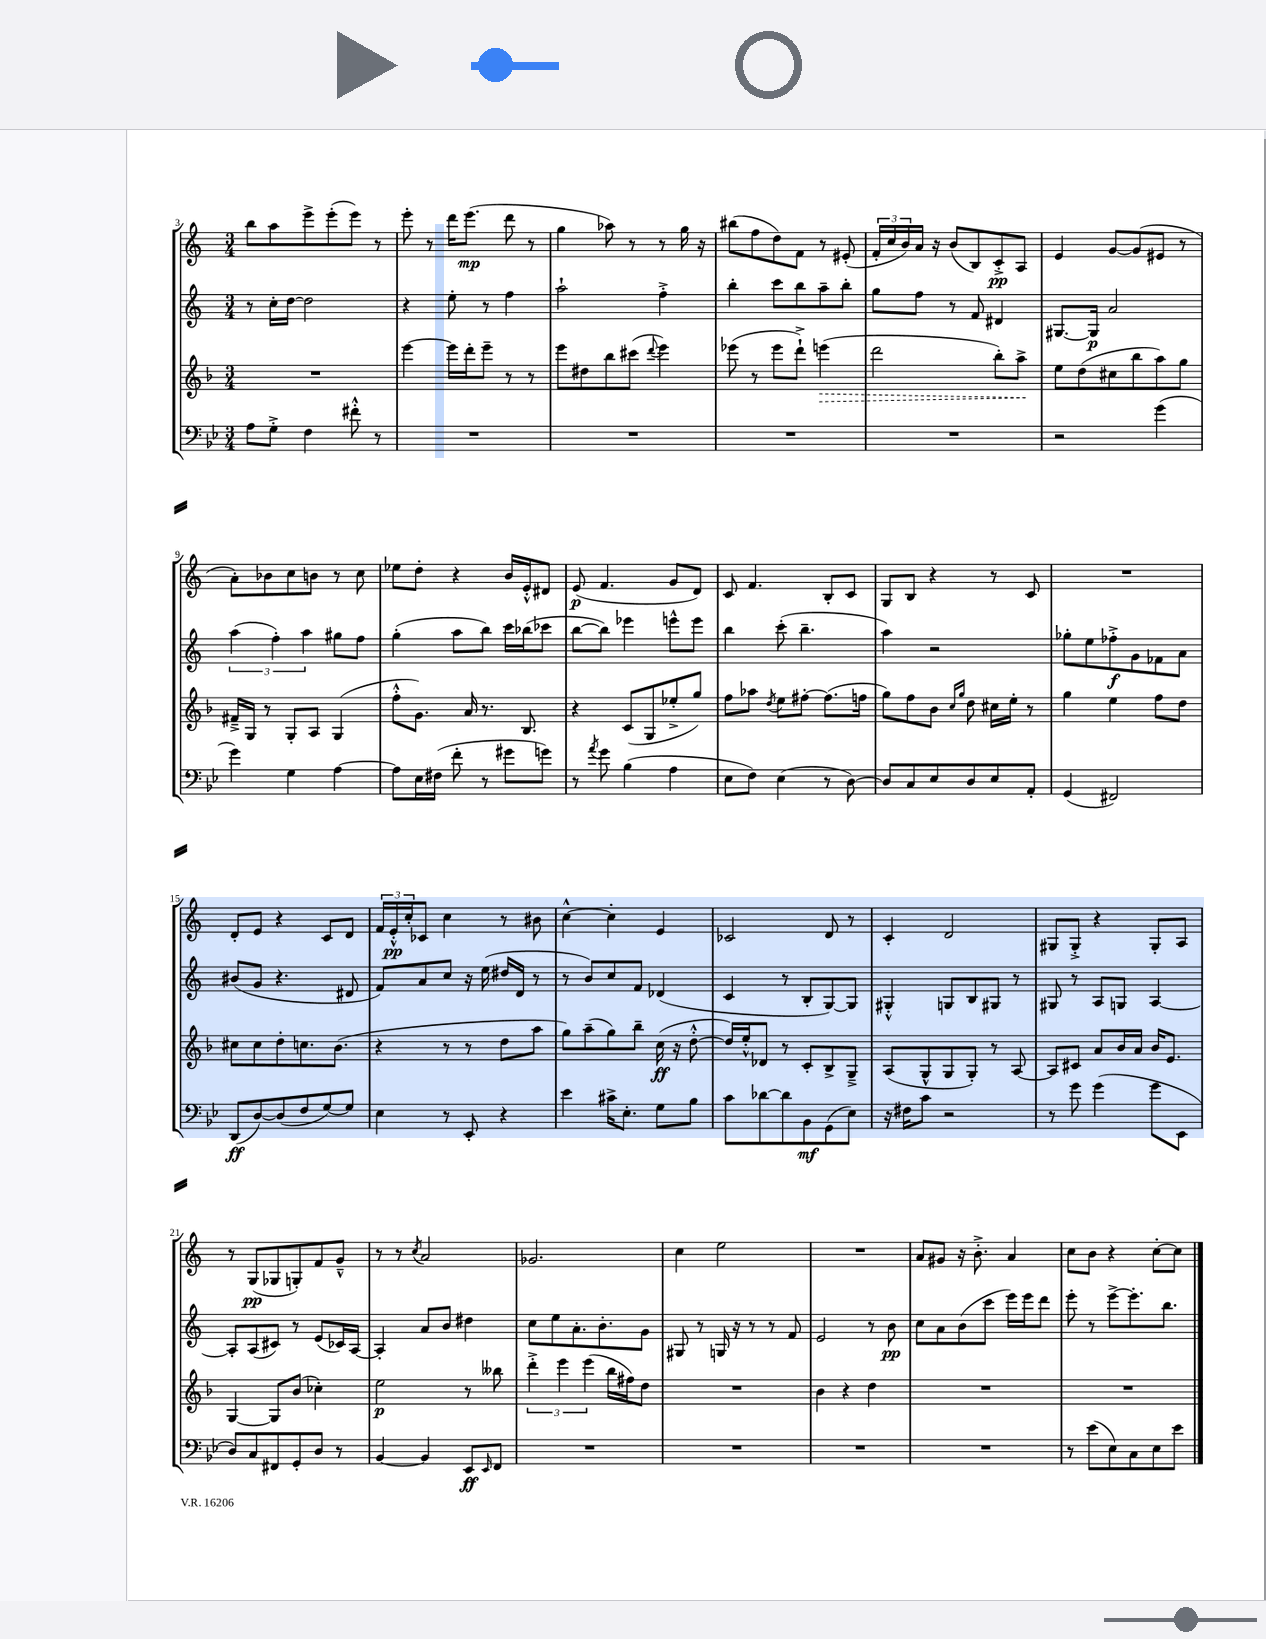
<<
\new StaffGroup <<
\new Staff = "s0" {
    \clef treble \key c \major \numericTimeSignature \time 3/4
    b''8 a''8 e'''8-> e'''8-.( e'''8) r8 |
    e'''8-. r8 d'''16 e'''8.\mp( d'''8 r8 |
    g''4 aes''8) r8 r8 g''16 r16 |
    bis''8( f''8 d''8) f'8 r8 eis'8-.( |
    \tuplet 3/2 { f'16-. c''16 b'16) } a'16 r16 b'8( b8) c'8-.->\pp a8 |
    e'4 g'8~ g'8( eis'8 r8 |
    a'8-.) bes'8 c''8 b'8 r8 c''8 |
    ees''8 d''8-. r4 b'16 e'16-.-^ dis'8 |
    e'8\p( f'4. g'8 d'8) |
    c'8 f'4. b8-. c'8 |
    g8 b8 r4 r8 c'8 |
    R2. |
    d'8-. e'8 r4 c'8 d'8 |
    \tuplet 3/2 { f'16 e'16-.-^\pp c''16-. } ces'8 c''4 r8 bis'8 |
    c''4~-^ c''4-. e'4 |
    ces'2 d'8 r8 |
    c'4-. d'2 |
    gis8 gis8-.-> r4 gis8-. a8 |
    r8 g8\pp( ges8 g8-.) f'8 g'8---^ |
    r8 r8 \acciaccatura { c''8 } a'2 |
    ges'2. |
    c''4 e''2 |
    R2. |
    a'8 gis'8 r16 b'8.-.-> a'4 |
    c''8 b'8 r4 c''8~-. c''8 \bar "|." |
}
\new Staff = "s1" {
    \clef treble \key c \major \numericTimeSignature \time 3/4
    r8 c''16-. d''16~ d''2 |
    r4 e''8-. r8 f''4 |
    a''2-! f''4-.-> |
    b''4-. c'''8 b''8 a''8-- b''8-. |
    g''8 f''8 r8 f'8 dis'4 |
    gis8.~ gis16\p a'2 |
    \tuplet 3/2 { a''4( f''4-.) a''4 } gis''8 f''8 |
    g''4-.( a''8 b''8) c'''16 bes''16( ces'''8 |
    b''8~ b''8) ees'''4 e'''8-^ e'''8 |
    b''4 c'''8-.( b''4.-- |
    a''4) r2 |
    ges''8-. e''8 fes''8-.->\f g'8 fes'8 a'8 |
    bis'8( g'8 r4. dis'8 |
    f'8) a'8 c''8 r16 e''16( dis''16 d'16 r8 |
    r8 b'8) c''8 f'8 des'4( |
    c'4 r8 b8-. g8~) g8 |
    gis4-.-^ g8 b8 gis8 r8 |
    gis8 r8 a8 g8 a4~ |
    a8-. a8( cis'8) r8 e'8( ces'16) a16~ |
    a4-. a'8 b'8 dis''4 |
    c''8 e''8 a'8.-. b'8.-. g'8 |
    gis8 r8 g16 r16 r8 r8 f'8 |
    e'2 r8 b'8\pp |
    c''8 a'8 b'8( c'''8 e'''16) e'''16 d'''8 |
    e'''8-. r8 e'''8~-> e'''8.-. b''8. \bar "|." |
}
\new Staff = "s2" {
    \clef treble \key f \major \numericTimeSignature \time 3/4
    R2. |
    e'''4~ e'''16 d'''16-. e'''8-- r8 r8 |
    e'''8 dis''8 bes''8 cis'''8( \appoggiatura { d'''8 } e'''4) |
    ees'''8( r8 ees'''8 d'''8-!->) \once \override Hairpin.style = #'dashed-line e'''4\>( |
    d'''2 bes''8-.) a''8->\! |
    e''8 d''8( cis''8 bes''8 a''8) g''8 |
    fis'16---> g16 r8 g8-. a8 g4( |
    f''8-.-^ g'8.) a'16 r8. bes8. |
    r4 c'8( g8 ees''8-.-> g''8) |
    f''8 aes''8 \acciaccatura { d''8 } e''8 fis''8~-. fis''8.( f''16 |
    g''8) f''8 bes'8 \grace { c''16 g''16 } d''8 cis''16 e''16-. r8 |
    g''4 e''4 f''8 d''8 |
    cis''8 cis''8 d''8-. c''8. bes'8.( |
    r4 r8 r8 d''8 a''8 |
    g''8) a''8--( g''8) bes''8-- c''16\ff( r16 d''8~-.-^ |
    d''16) e''16-.-^ des'8 r8 c'8-. bes8-> g8---> |
    a8( g8-^ g8 g8-.) r8 a8~ |
    a8 cis'8 a'8 bes'16 a'16 bes'16 e'8. |
    g4~ g8 bes'8( ces''4-.) |
    e''2\p r8 beses''8 |
    \tuplet 3/2 { d'''4-.-> e'''4 e'''4( } bes''16 fis''16) d''8 |
    R2. |
    bes'4 r4 d''4 |
    R2. |
    R2. \bar "|." |
}
\new Staff = "s3" {
    \clef bass \key bes \major \numericTimeSignature \time 3/4
    a8 g8-.-> f4 fis'8-.-^ r8 |
    R2. |
    R2. |
    R2. |
    R2. |
    r2 g'4( |
    g'4) g4 a4~ |
    a8 ees16 fis16( f'8-. r8 gis'8 g'8) |
    r8 \acciaccatura { a'8 } g'8 bes4( a4 |
    ees8 f8) ees4( r8 d8~) |
    d8 c8 ees8 d8 ees8 a,8-. |
    g,4( fis,2) |
    d,8\ff( d8~) d8( f8 g8~) g8 |
    ees4 r8 ees,8-. r4 |
    ees'4 cis'16-> ees8.-. g8 bes8 |
    c'8 des'8~ des'8 bes,8\mf g,8( ees8) |
    r16 fis16 c'8 r2 |
    r8 g'8 g'4( g'8 ees,8 |
    d8) c8 fis,8 g,8-. d8 r8 |
    bes,4~ bes,4 ees,8\ff \grace { ees,16 } f,8 |
    R2. |
    R2. |
    R2. |
    R2. |
    r8 ees'8( ees8) c8 ees8 ees'8 \bar "|." |
}
>>
>>
